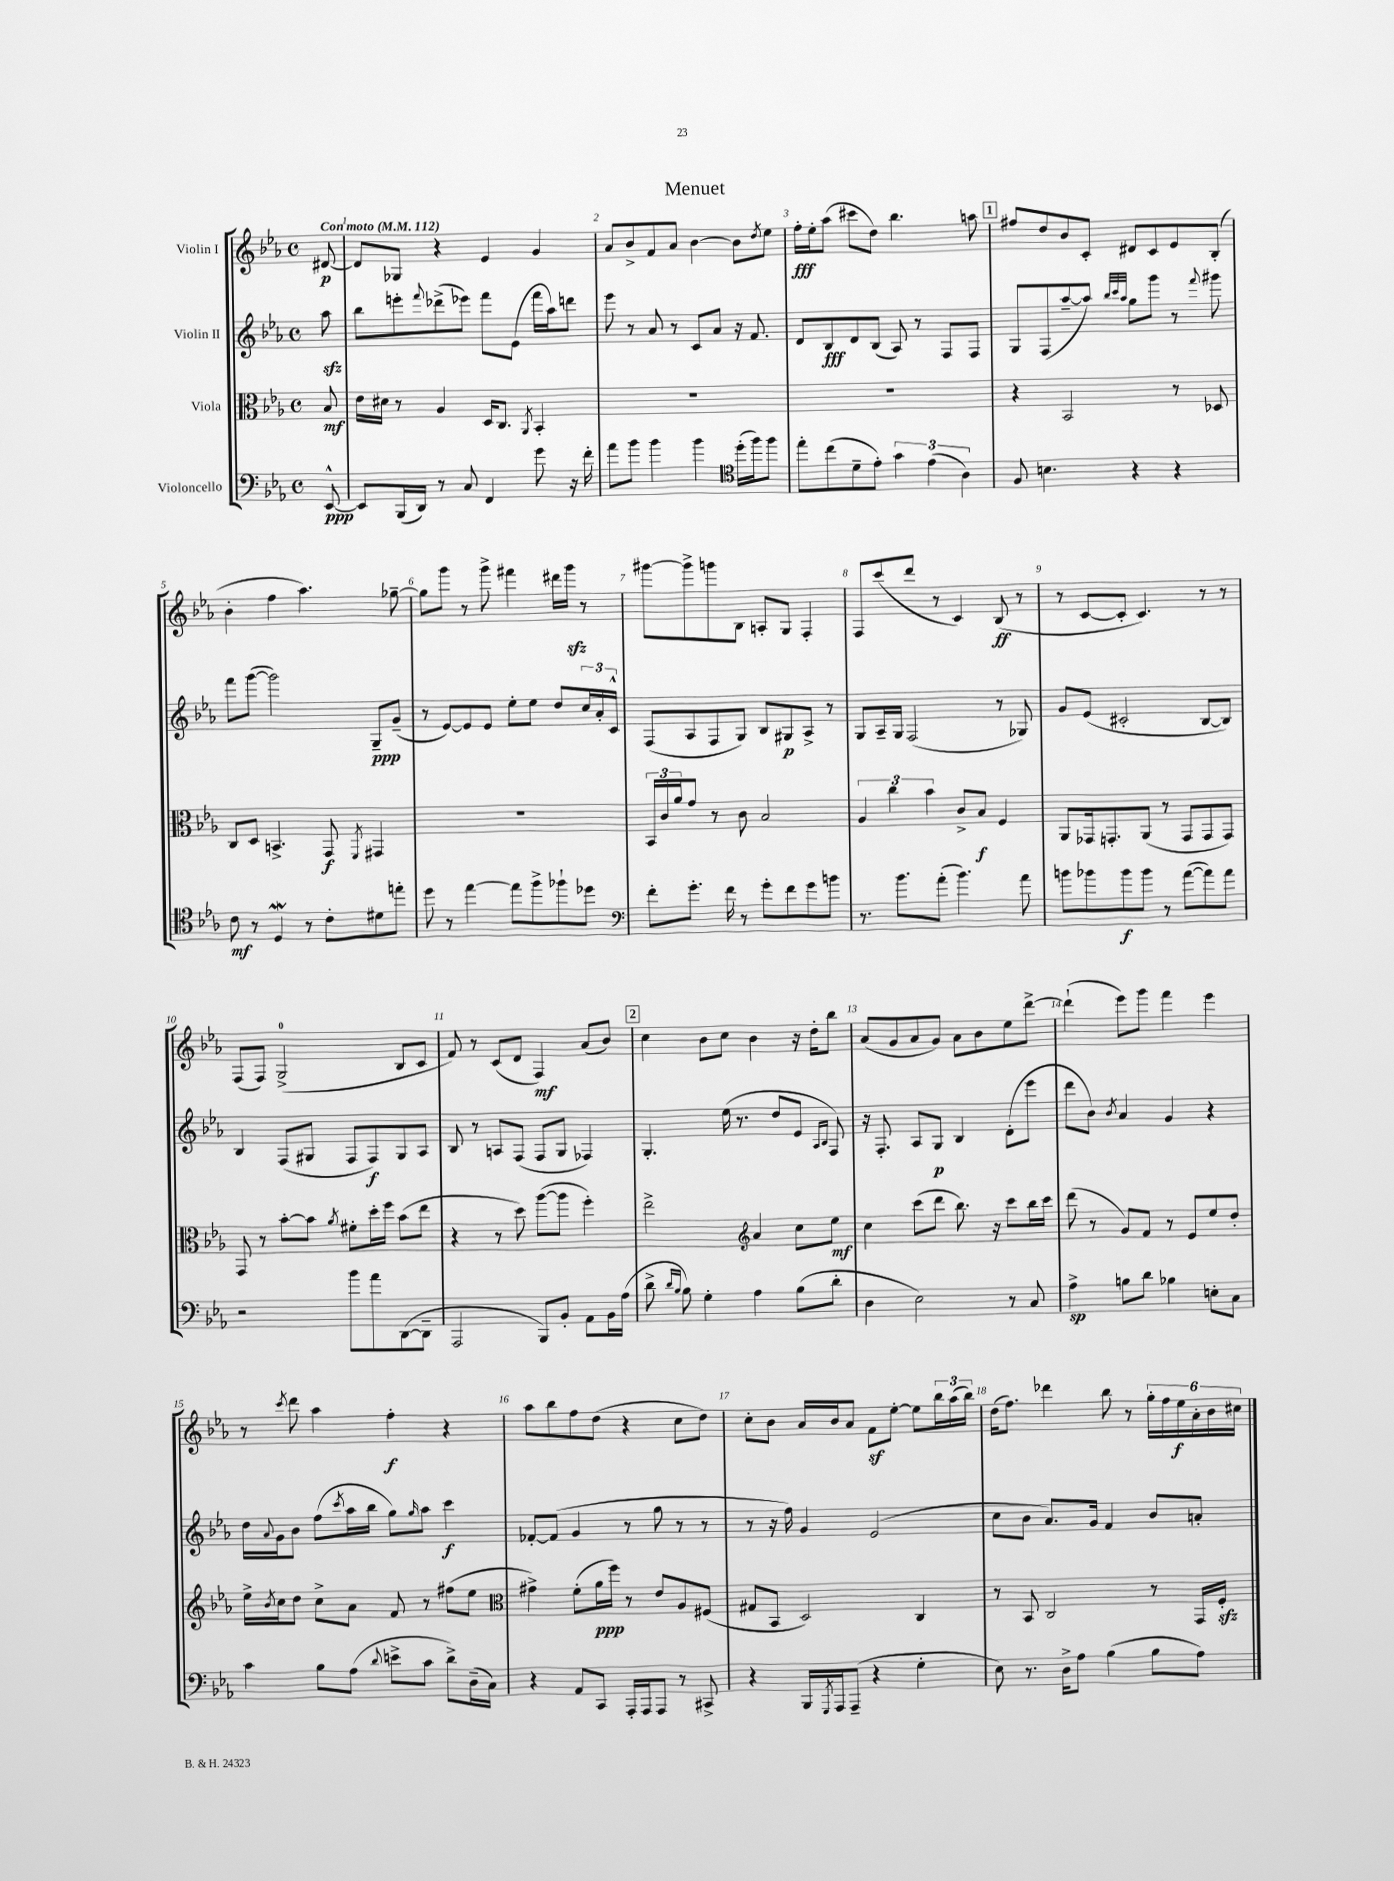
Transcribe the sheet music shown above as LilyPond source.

\header { title = "Menuet" }
<<
\new StaffGroup <<
\new Staff = "s0" \with { instrumentName = "Violin I" } {
    \clef treble \key ees \major \defaultTimeSignature \time 4/4 \partial 8 \tempo "Con moto" 4 = 112
    dis'8~\p |
    dis'8 ges8 r4 ees'4 g'4 |
    aes'8 bes'8-> f'8 aes'8 bes'4~ bes'8 \acciaccatura { d''8 } ees''8 |
    f''16-.\fff ees''16-. aes''8( cis'''8 d''8) bes''4. a''8 |
    \mark \markup { \box "1" } fis''8 d''8 bes'8 c'8-. dis'8 c'8 ees'8 bes8-.( |
    bes'4-. f''4 aes''4.) ges''8~-- |
    ges''8 g'''8 r8 g'''8-> fis'''4 dis'''16 g'''16\sfz r8 |
    gis'''8~ gis'''8-> g'''8 bes8 a8-. g8 f4-. |
    f8 c'''8( d'''8 r8 c'4) bes8\ff( r8 |
    r8 c'8~ c'8-. c'4.) r8 r8 |
    f8( f8) g2-0->( bes8 c'8 |
    f'8) r8 c'8( d'8 f4\mf) aes'8( bes'8) |
    \mark \markup { \box "2" } c''4 bes'8 c''8 bes'4 r16 d''16-. bes''8 |
    aes'8( g'8 aes'8 g'8) aes'8 bes'8 ees''8 d'''8~-> |
    d'''4-!( ees'''8) g'''8 f'''4 ees'''4 |
    r8 \acciaccatura { c'''8 } d'''8 aes''4 f''4-.\f r4 |
    aes''8 bes''8 f''8 d''8( r4 c''8 d''8) |
    c''8-. bes'8 aes'16 bes'16 aes'8 f'8\sf ees''8~-. ees''8 \tuplet 3/2 { bes''16 aes''16( bes''16) } |
    d''16( f''8.) des'''4 bes''8 r8 \tuplet 6/4 { g''16-. f''16 ees''16\f aes'16-. bes'16 cis''16 } \bar "|." |
}
\new Staff = "s1" \with { instrumentName = "Violin II" } {
    \clef treble \key ees \major \defaultTimeSignature \time 4/4 \partial 8
    aes''8\sfz |
    bes''8 e'''8-. \appoggiatura { f'''8 } des'''8->( ees'''8) f'''8 ees'8( f'''16 aes''16) d'''8 |
    ees'''8 r8 aes'8 r8 c'8 aes'8 r16 f'8. |
    d'8 bes8\fff d'8 bes8( aes8) r8 f8 f8 |
    \mark \markup { \box "1" } g8 f8( aes''8~-- aes''8) \grace { bes''32 c'''32 aes''32 } g''8 g'''8 r8 \appoggiatura { f'''8 } gis'''8 |
    f'''8 g'''8~( g'''2) g8--\ppp g'8--( |
    r8 ees'8~) ees'8 ees'8 ees''8-. ees''8 d''8 \tuplet 3/2 { c''16 aes'16-. c'16-^ } |
    f8( aes8 f8 g8) bes8 gis8\p aes8-> r8 |
    g8 aes16-- g16 f2( r8 ges8) |
    g'8 ees'8( cis'2-. bes8~ bes8) |
    bes4 f8( gis8 f8 f8\f) gis8 aes8 |
    bes8 r8 a8 f8( f8 g8 fes4) |
    \mark \markup { \box "2" } g4.-. ees''16( r8. d''8 ees'8 \grace { aes16 bes16 } f8) |
    r16 f8.-. aes8 g8\p bes4 d'8-.( ees'''8 |
    d'''8 bes'8) \acciaccatura { bes'8 } aes'4 g'4 r4 |
    d''16 \appoggiatura { aes'8 } g'16 bes'8 f''8( \acciaccatura { c'''8 } aes''16 bes''16 g''8) \grace { g''16 } aes''8 c'''4\f |
    fes'8~-. fes'8( g'4 r8 g''8 r8 r8 |
    r8 r16 f''16) g'4 ees'2( |
    c''8 bes'8 aes'8.) g'16 f'4 bes'8 a'8-. \bar "|." |
}
\new Staff = "s2" \with { instrumentName = "Viola" } {
    \clef alto \key ees \major \defaultTimeSignature \time 4/4 \partial 8
    bes8\mf |
    ees'16 dis'16 r8 aes4 d16 c8. \acciaccatura { aes,8 } bes,4-. |
    R1 |
    R1 |
    \mark \markup { \box "1" } r4 bes,2 r8 des8 |
    c8 d8 b,4.-> g,8\f \acciaccatura { f,8 } gis,4 |
    R1 |
    \tuplet 3/2 { bes,16 c'16 aes'16 } g'8 r8 c'8 bes2 |
    \tuplet 3/2 { aes4 c''4 bes'4 } c'8-> bes8\f f4 |
    aes,8 ges,16 g,8.-. aes,8( r8 g,8 g,8 g,8) |
    g,8 r8 bes'8~-. bes'8 \acciaccatura { aes'8 } fis'8-. d''16-. f''16 bes'8( ees''8 |
    r4 r8 d''8) aes''8~( aes''8 f''4-.) |
    \mark \markup { \box "2" } ees''2-> \clef treble aes'4 c''8 ees''8\mf |
    c''4 c'''8( d'''8 bes''8.) r16 c'''8 bes''16 c'''16 |
    d'''8( r8 g'8) f'8 r8 ees'8 ees''8 d''8-. |
    ees''16-> \acciaccatura { bes'8 } c''16 d''8 c''8-> aes'8 f'8 r8 fis''8( ees''8 |
    \clef alto gis'4->) f'8-.( aes'16\ppp f''16) r8 ees'8 aes8 fis8( |
    gis8 bes,8 d2) c4 |
    r8 bes,8 c2 r8 g,16 f16-.\sfz \bar "|." |
}
\new Staff = "s3" \with { instrumentName = "Violoncello" } {
    \clef bass \key ees \major \defaultTimeSignature \time 4/4 \partial 8
    ees,8~-^\ppp |
    ees,8 bes,,16( d,16) r8 c8 f,4 g'8 r16 f'16-. |
    aes'8 bes'8 bes'4 bes'4 \clef tenor d''16-.( f''16) f''8 |
    ees''8-. c''8( d'8-- ees'8-.) \tuplet 3/2 { g'4 ees'4( aes4) } |
    \mark \markup { \box "1" } f8 b4. r4 r4 |
    c'8\mf r8 d4\mordent r8 c'8-. dis'8 e''8-. |
    d''8 r8 ees''4~ ees''8 f''8-> fes''8-! des''8 |
    \clef bass f'8-. g'8.-. f'16 r8 g'8-. f'8 g'8 b'8 |
    r8. bes'8. aes'8-.( bes'4.) aes'8 |
    b'8 bes'8 bes'8\f bes'8 r8 aes'8~( aes'8) aes'8 |
    r2 bes'8 aes'8 d,8~( d,8-- |
    aes,,2 bes,,8) bes,8-. aes,8 bes,16 aes16( |
    \mark \markup { \box "2" } d'8-> \grace { d'16 bes16 } bes8) g4-. aes4 bes8( d'8-. |
    d4 ees2) r8 c8 |
    aes4->\sp b8 d'8 bes4 e8-. c8 |
    c'4 bes8 aes8( \appoggiatura { d'8 } e'8-> c'8 d'8->) d16--( c16) |
    r4 aes,8 c,8 aes,,16-. aes,,16 aes,,8 r8 cis,8-> |
    r4 bes,,16 \acciaccatura { g,,8 } aes,,16 aes,,8--( r4 g4-. |
    ees8) r8. d16-> aes8 bes4( bes8 aes8) \bar "|." |
}
>>
>>
\layout { \context { \Score \override BarNumber.break-visibility = ##(#f #t #t) barNumberVisibility = #all-bar-numbers-visible } }
